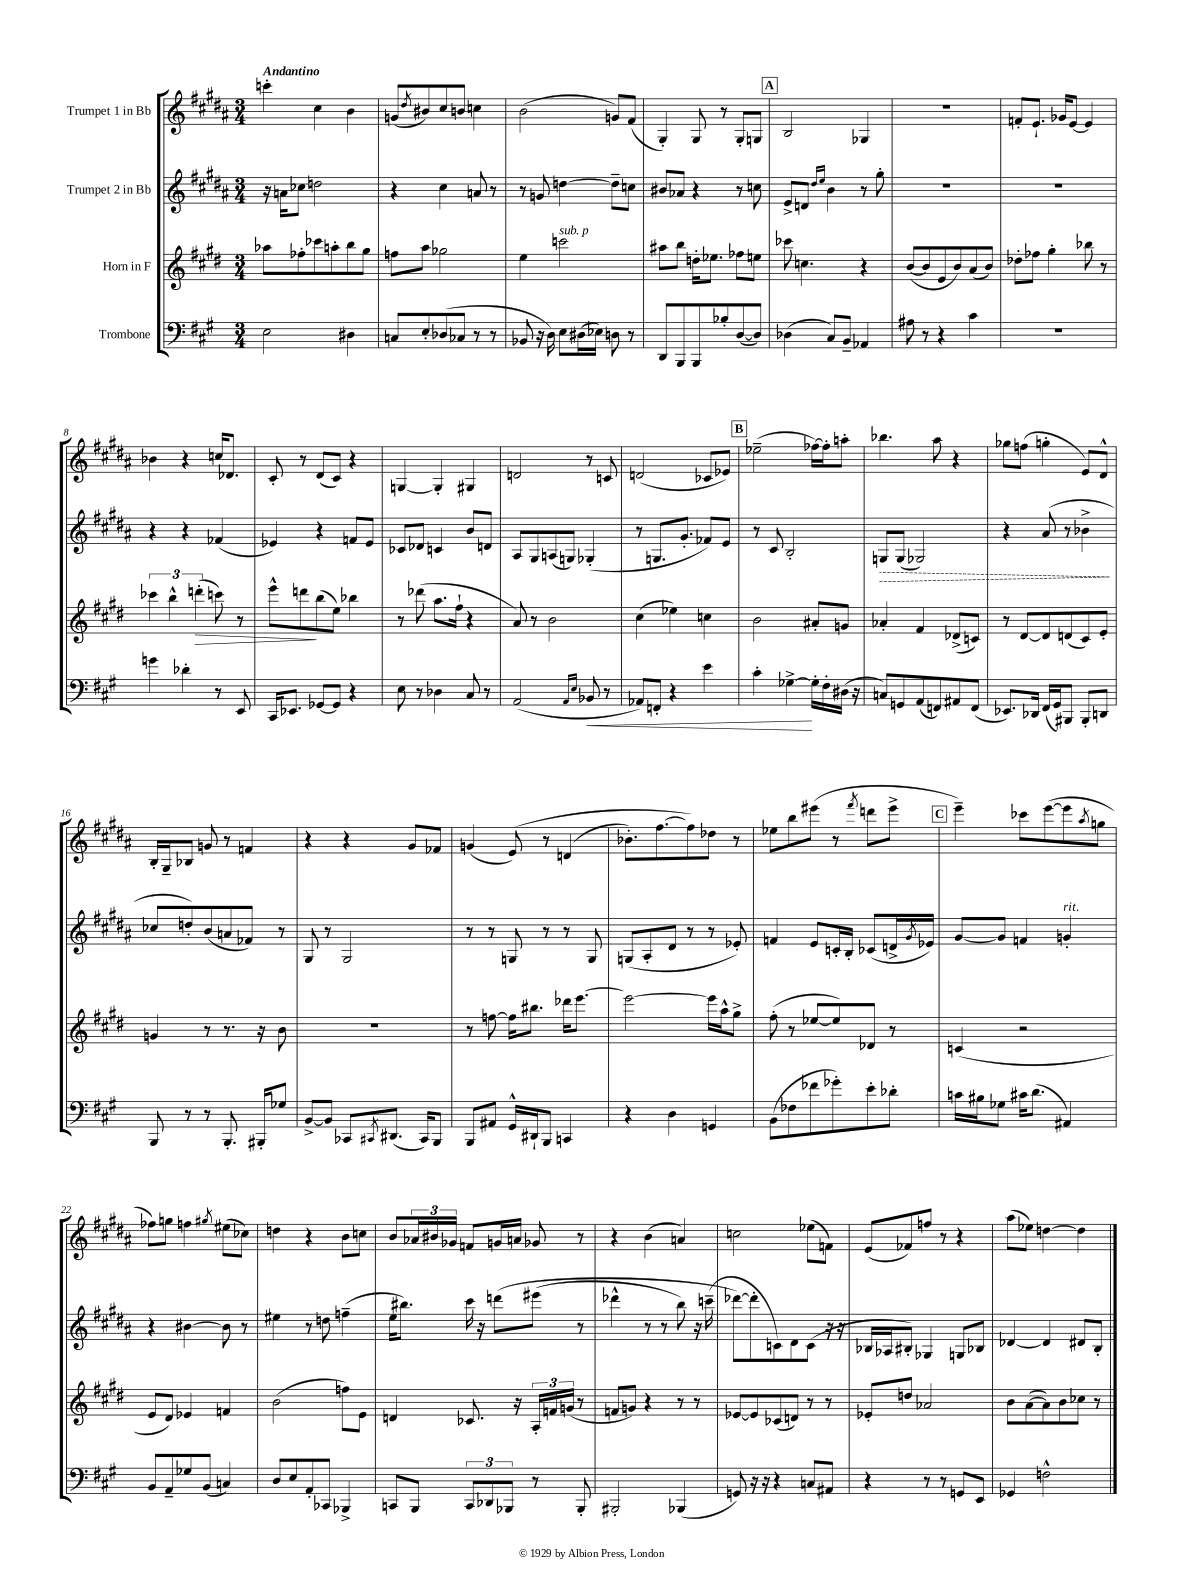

**kern	**kern	**kern	**kern
*staff4	*staff3	*staff2	*staff1
*clefF4	*clefG2	*clefG2	*clefG2
*k[f#c#g#]	*k[f#c#g#d#]	*k[f#c#g#d#a#]	*k[f#c#g#d#a#]
*M3/4	*M3/4	*M3/4	*M3/4
2E	8aa-	16r	4ccc'
.	.	16a	.
.	8ff-'	8cc-	.
.	8ccc-	2dd	4cc#
.	8aa'	.	.
4D#	8bb	.	4b
.	8gg#	.	.
=	=	=	=
8C	8ff	4r	(8g
.	.	.	8qdd#
8E'	8aa	.	8b#)
(8D-	2gg-	4cc#	8cc#
8C-	.	.	8b
8r	.	8a	4cc
8r	.	8r	.
=	=	=	=
8BB-	4ee	8r	(2b
16r	.	8g	.
16D)	.	.	.
8E	2ccc	[4dd	.
(16D#	.	.	.
16E-)	.	.	.
8D	.	8dd~]	8g)
8r	.	8cc	(8f#
=	=	=	=
8DD	8aa#	8b#	4G#')
8BBB	8bb	8a-	.
8BBB	16dd'	4r	8G#
.	8.ee-	.	.
8B-'	.	.	8r
([8D	8ff-	8r	8G#'
8D])	8ee	8cc	8G
=	=	=	=
(4D-	8ccc-	8e^	2B
.	4.cc	8d	.
.	.	16qqdd#	.
.	.	16qqee	.
8C#)	.	4b	.
8BB~	.	.	.
4AA-	4r	8r	4G-
.	.	8gg#'	.
=	=	=	=
8A#	([8b	2.r	2.r
8r	8b]	.	.
4r	8e	.	.
.	8b)	.	.
4c#	(8a	.	.
.	8b)	.	.
=	=	=	=
2.r	8dd-'	2.r	8f'
.	8ff-	.	8.e`
.	4gg#'	.	.
.	.	.	16g-
.	.	.	[8e
.	8bb-	.	4e]
.	8r	.	.
=	=	=	=
4g	6ccc-	4r	4b-
.	6bb^^	.	.
4d-'	.	4r	4r
.	(6ddd'	.	.
8r	8ccc)	(4f-	16cc
.	.	.	8.d-
8EE	8r	.	.
=	=	=	=
16CC#	8eee^^	4e-)	8c#'
8.EE-	.	.	.
.	8ddd	.	8r
[8GG-	(8bb	4r	(8d#
8GG-]	8ee)	.	8c#)
4r	4bb-	8f	4r
.	.	8e-	.
=	=	=	=
8E	8r	8c-	[4G
8r	(8ddd-	8d-	.
4D-	8.aa	4c	4G']
.	16ff#`	.	.
8C#	4r	8b	4G#
8r	.	8d	.
=	=	=	=
(2AA	8a)	8A#	2d
.	8r	8G#	.
.	2b	(8A	.
.	.	8G)	.
16qqAA	.	.	.
16qqE	.	.	.
8BB-	.	(4G-'	8r
8r	.	.	8c
=	=	=	=
8AA-)	(4cc#	8r	(2d
8FF'	.	8.G	.
4r	4ee-)	.	.
.	.	8.g#'	.
4e	4cc	8f-)	8c-
.	.	8e	8e-)
=	=	=	=
4c#'	2b	8r	(2ee-~
.	.	8c#	.
[4G-^	.	2B'	.
16G-']	8a#'	.	[16ff-)
16F#'	.	.	16ff-']
(16D#	8g	.	8aa'
16r	.	.	.
=	=	=	=
8C)	4a-'	8G	4.bb-
8GG	.	(8G	.
(8AA	4f#	2G-)	.
8FF)	.	.	8aa#
8AA#	(8d-^	.	4r
(8FF	8c)	.	.
=	=	=	=
8.EE-)	8r	4r	8gg-
.	[8d#	.	(8ff
16DD-	.	.	.
(16FF#	8d#]	(8a#	4gg'
16GG#)	.	.	.
8BBB#	(8d	8r	.
8BBB#'	8c#)	4b-^	8e)
8DD	8e'	.	8d#^^
=	=	=	=
8BBB	4g	8cc-	16B'
.	.	.	16G#~
8r	.	8dd')	8B-
8r	8r	(8b	8g
8.BBB'	8.r	8a	8r
.	.	8f-)	4f
16BBB#'	16r	.	.
8G-	8b	8r	.
=	=	=	=
[8BB^	2.r	8G#	4r
8BB]	.	8r	.
8CC-	.	2G#	4r
8qCC#	.	.	.
(8.DD#	.	.	.
.	.	.	8g#
16CC#)	.	.	.
8BBB	.	.	8f-
=	=	=	=
8BBB	8r	8r	(4g
8AA#	[8ff	8r	.
16GG#^^	16ff]	8G	&(8e)
16DD#`	8.bb#	.	.
8BBB	.	8r	8r
4CC	16ddd-	8r	(4d
.	[8.eee	.	.
.	.	8G	.
=	=	=	=
4r	2eee_	(8G	8.b-')
.	.	8A#'	.
.	.	.	[8.ff#
4D	.	8d#	.
.	.	8r	8ff#]&)
4GG	16eee]	8r	8dd-
.	16aa^^	.	.
.	8gg#^	8e-')	8r
=	=	=	=
(8BB	(8ff#'	4f	8ee-
8F-	8r	.	8bb
8f-	[8ee-	8e	(8eee#
8g-')	8ee-])	16c'	8r
.	.	16B'	.
.	.	.	8qfff#
8e'	8d-	(8c-	8ddd
8d-'	8r	16d^	8eee#^
.	.	8qg#	.
.	.	16e-)	.
=	=	=	=
16c	(4c	[8g#	4eee~)
16B#	.	.	.
8G-	.	8g#]	.
16c#	2r	4f	8ccc-
(8.d	.	.	.
.	.	.	([8eee
4AA#)	.	4g'	8eee]
.	.	.	8qaa#
.	.	.	8gg
=	=	=	=
8BB	8e	4r	8ff-)
8AA~	8d#)	.	8gg
8G-	4e-	[4b#	4ff
(8BB	.	.	.
.	.	.	8qgg#
4C)	4f	8b#]	(8ee#
.	.	8r	8cc-)
=	=	=	=
8D	(2b	4ee#	4dd
8E	.	.	.
8AA'	.	8r	4r
8CC-	.	8dd	.
4BBB-^	8ff)	(4ff~	8b
.	8e	.	8cc
=	=	=	=
8CC	4d	16ee	8b
.	.	8.bb#)	.
8BBB	.	.	24a-
.	.	.	24b#
.	.	.	24g-
12CC	8.c-	16ccc#	8f
.	.	16r	.
12DD-	.	.	.
.	.	&(8ddd	16g
12BBB-	.	.	.
.	16r	.	16a
8r	24A'	(8eee#	8g-
.	24f	.	.
.	(24g	.	.
8BBB-'	8r	8r	8r
=	=	=	=
2BBB#'	8f	4ddd-^^	4r
.	8g)	.	.
.	4r	8r	(4b
.	.	8r	.
(4BBB-	8r	8bb)	4a)
.	8r	16r	.
.	.	(16ccc~	.
=	=	=	=
8GG)	[8e-	[8ddd-&)	2cc
16r	8e-]	8ddd-']	.
16r	.	.	.
4r	(8c-	8c)	.
.	8d)	8d#	.
8C	8r	(8c	(8ee-
8AA#	8r	16r	8f)
.	.	16r	.
=	=	=	=
4r	8e-'	16B-	(8e
.	.	16A-	.
.	8dd	8B#')	8f-)
8r	2a-	4G-	8ff
8r	.	.	8r
8GG	.	8G	4r
8EE	.	8B-	.
=	=	=	=
4GG-	8b	[4d-	(8aa#
.	([8a	.	8ee-)
2F^^	8a])	4d-]	[4dd
.	8b	.	.
.	8cc-	8d#	4dd]
.	8r	8B'	.
==	==	==	==
*-	*-	*-	*-
